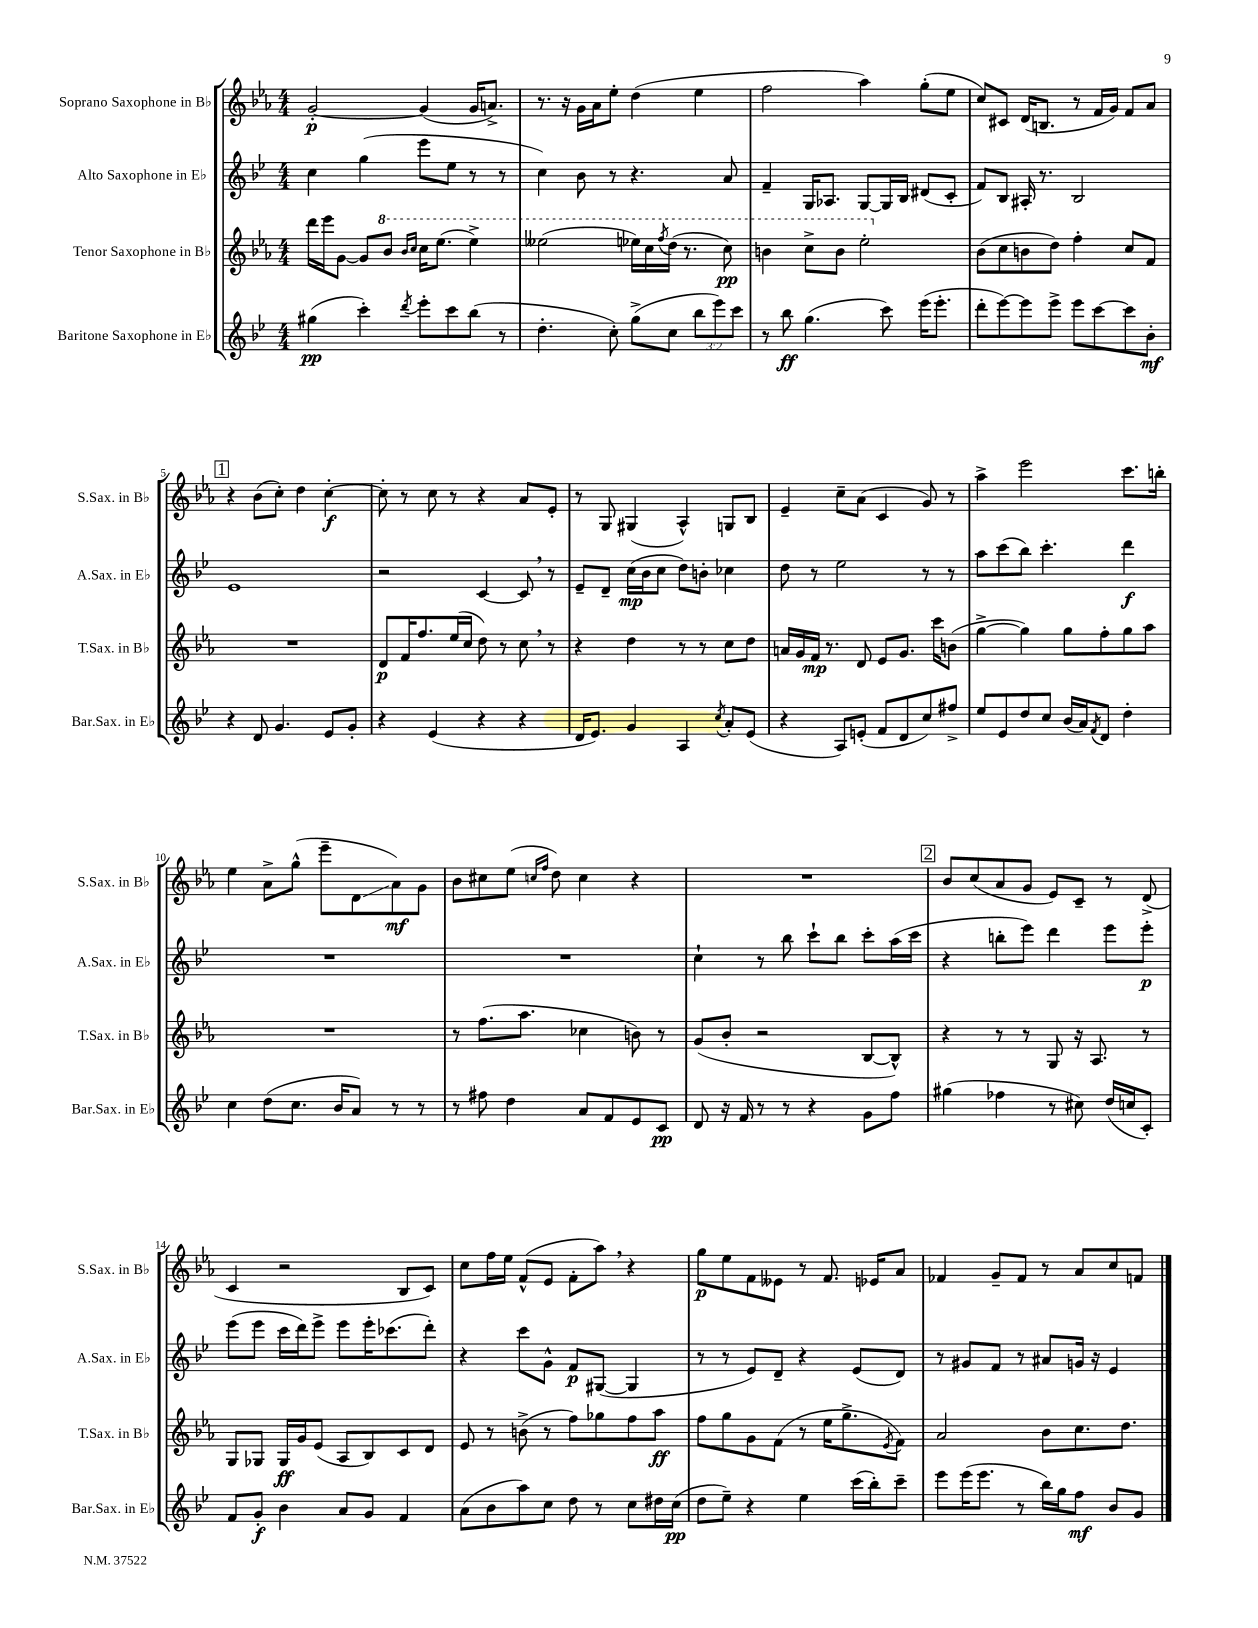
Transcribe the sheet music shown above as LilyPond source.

<<
\new StaffGroup <<
\new Staff = "s0" \with { instrumentName = "Soprano Saxophone in Bb" shortInstrumentName = "S.Sax. in Bb" } {
    \clef treble \key ees \major \numericTimeSignature \time 4/4
    g'2~-.\p g'4( g'16 a'8.->) |
    r8. r16 g'16 aes'16 ees''8-. d''4( ees''4 |
    f''2 aes''4) g''8-.( ees''8 |
    c''8) cis'8 d'16( b8. r8 f'16 g'16) f'8 aes'8 |
    \mark \markup { \box "1" } r4 bes'8( c''8-.) d''4 c''4~-.\f |
    c''8-. r8 c''8 r8 r4 aes'8 ees'8-. |
    r8 g8 gis4( aes4-^) g8 bes8 |
    ees'4-- c''8-- aes'8( c'4 g'8) r8 |
    aes''4-> ees'''2 c'''8. b''16-. |
    ees''4 aes'8-> g''8-^( ees'''8-- d'8\glissando aes'8\mf) g'8 |
    bes'8 cis''8 ees''8( \grace { c''16 f''16 } d''8) c''4 r4 |
    R1 |
    \mark \markup { \box "2" } bes'8 c''8( aes'8 g'8 ees'8) c'8-- r8 d'8->( |
    c'4 r2 bes8 c'8) |
    c''8 f''16 ees''16 f'8-^( ees'8 f'8-. aes''8) \breathe r4 |
    g''8\p ees''8 f'8 eeses'8 r8 f'8. ees'16 aes'8 |
    fes'4 g'8-- fes'8 r8 aes'8 c''8 f'8 \bar "|." |
}
\new Staff = "s1" \with { instrumentName = "Alto Saxophone in Eb" shortInstrumentName = "A.Sax. in Eb" } {
    \clef treble \key bes \major \numericTimeSignature \time 4/4
    c''4 g''4( ees'''8 ees''8 r8 r8 |
    c''4) bes'8 r8 r4. a'8 |
    f'4-- g16 aes8. g8~ g16 bes16 dis'8( c'8-. |
    f'8) bes8 ais16-. r8. bes2 |
    \mark \markup { \box "1" } ees'1 |
    r2 c'4~ c'8 \breathe r8 |
    ees'8-- d'8-- c''16\mp( bes'16 c''8 d''8) b'8-. ces''4 |
    d''8 r8 ees''2 r8 r8 |
    a''8 c'''8( bes''8) c'''4.-. d'''4\f |
    R1 |
    R1 |
    c''4-! r8 bes''8 c'''8-! bes''8 c'''8-. a''16( c'''16 |
    \mark \markup { \box "2" } r4 b''8-. ees'''8) d'''4 ees'''8 ees'''8-.\p |
    ees'''8( ees'''8 c'''16 d'''16) ees'''8-> ees'''8 ees'''16-. ces'''8.( d'''8-.) |
    r4 c'''8 g'8-^ f'8\p gis8~( gis4 |
    r8 r8 ees'8) d'8-- r4 ees'8( d'8) |
    r8 gis'8 f'8 r8 ais'8 g'16 r16 ees'4 \bar "|." |
}
\new Staff = "s2" \with { instrumentName = "Tenor Saxophone in Bb" shortInstrumentName = "T.Sax. in Bb" } {
    \clef treble \key ees \major \numericTimeSignature \time 4/4
    d'''16 ees'''16 g'8~ g'8 \ottava #1 bes''8 \grace { bes''16 c'''16 } c'''16 ees'''8.( ees'''4->) |
    eeses'''2( ees'''16) c'''16 \acciaccatura { f'''8 } d'''16( r8. c'''8\pp) |
    b''4 c'''8-> b''8 ees'''2-. \ottava #0 |
    bes'8( c''8 b'8 d''8) f''4-. c''8 f'8 |
    \mark \markup { \box "1" } R1 |
    d'8\p f'16 f''8. ees''16( c''16 d''8) r8 c''8 \breathe r8 |
    r4 d''4 r8 r8 c''8 d''8 |
    a'16 g'16 f'16\mp r8. d'8 ees'8 g'8. c'''16 b'8( |
    g''4~-> g''4) g''8 f''8-. g''8 aes''8 |
    R1 |
    r8 f''8.( aes''8. ces''4 b'8) r8 |
    g'8( bes'8-. r2 bes8~ bes8-^) |
    \mark \markup { \box "2" } r4 r8 r8 g8 r16 aes8. r8 |
    g8 ges8 ges16\ff g'16 ees'8( aes8 bes8) c'8 d'8 |
    ees'8 r8 b'8->( r8 f''8) ges''8 f''8 aes''8\ff |
    f''8 g''8 g'8 f'8( r8 ees''16 g''8.-> \acciaccatura { ees'8 } f'8) |
    aes'2 bes'8 c''8. d''8. \bar "|." |
}
\new Staff = "s3" \with { instrumentName = "Baritone Saxophone in Eb" shortInstrumentName = "Bar.Sax. in Eb" } {
    \clef treble \key bes \major \numericTimeSignature \time 4/4 \override Staff.TupletNumber.text = #tuplet-number::calc-fraction-text
    gis''4\pp( c'''4-.) \acciaccatura { d'''8 } ees'''8-. c'''8 bes''8( r8 |
    d''4.-. c''8-.) g''8->( c''8 \tuplet 3/2 { bes''8 ees'''8) c'''8 } |
    r8 bes''8\ff g''4.( c'''8) ees'''16( ees'''8.-. |
    d'''8-. ees'''8~) ees'''8 ees'''8-> ees'''8 c'''8~ c'''8 bes'8-.\mf |
    \mark \markup { \box "1" } r4 d'8 g'4. ees'8 g'8-. |
    r4 ees'4( r4 r4 |
    d'16 ees'8.) g'4 a4 \acciaccatura { c''8 } a'8-. ees'8( |
    r4 a8) e'8-.( f'8 d'8 c''8) fis''8-> |
    ees''8 ees'8 d''8 c''8 bes'16( a'16) \acciaccatura { f'8 } d'8 d''4-. |
    c''4 d''8( c''8. bes'16 a'8) r8 r8 |
    r8 fis''8 d''4 a'8 f'8 ees'8 c'8\pp |
    d'8 r16 f'16 r8 r8 r4 g'8 f''8 |
    \mark \markup { \box "2" } gis''4( fes''4 r8 cis''8) d''16( c''16 c'8-.) |
    f'8 g'8-.\f bes'4 a'8 g'8 f'4 |
    a'8( bes'8 a''8) c''8 d''8 r8 c''8 dis''16 c''16\pp( |
    d''8 ees''8--) r4 ees''4 c'''16( bes''16-.) c'''8-- |
    ees'''8 ees'''16( ees'''8. r8 bes''16) g''16 f''8\mf bes'8 g'8 \bar "|." |
}
>>
>>
